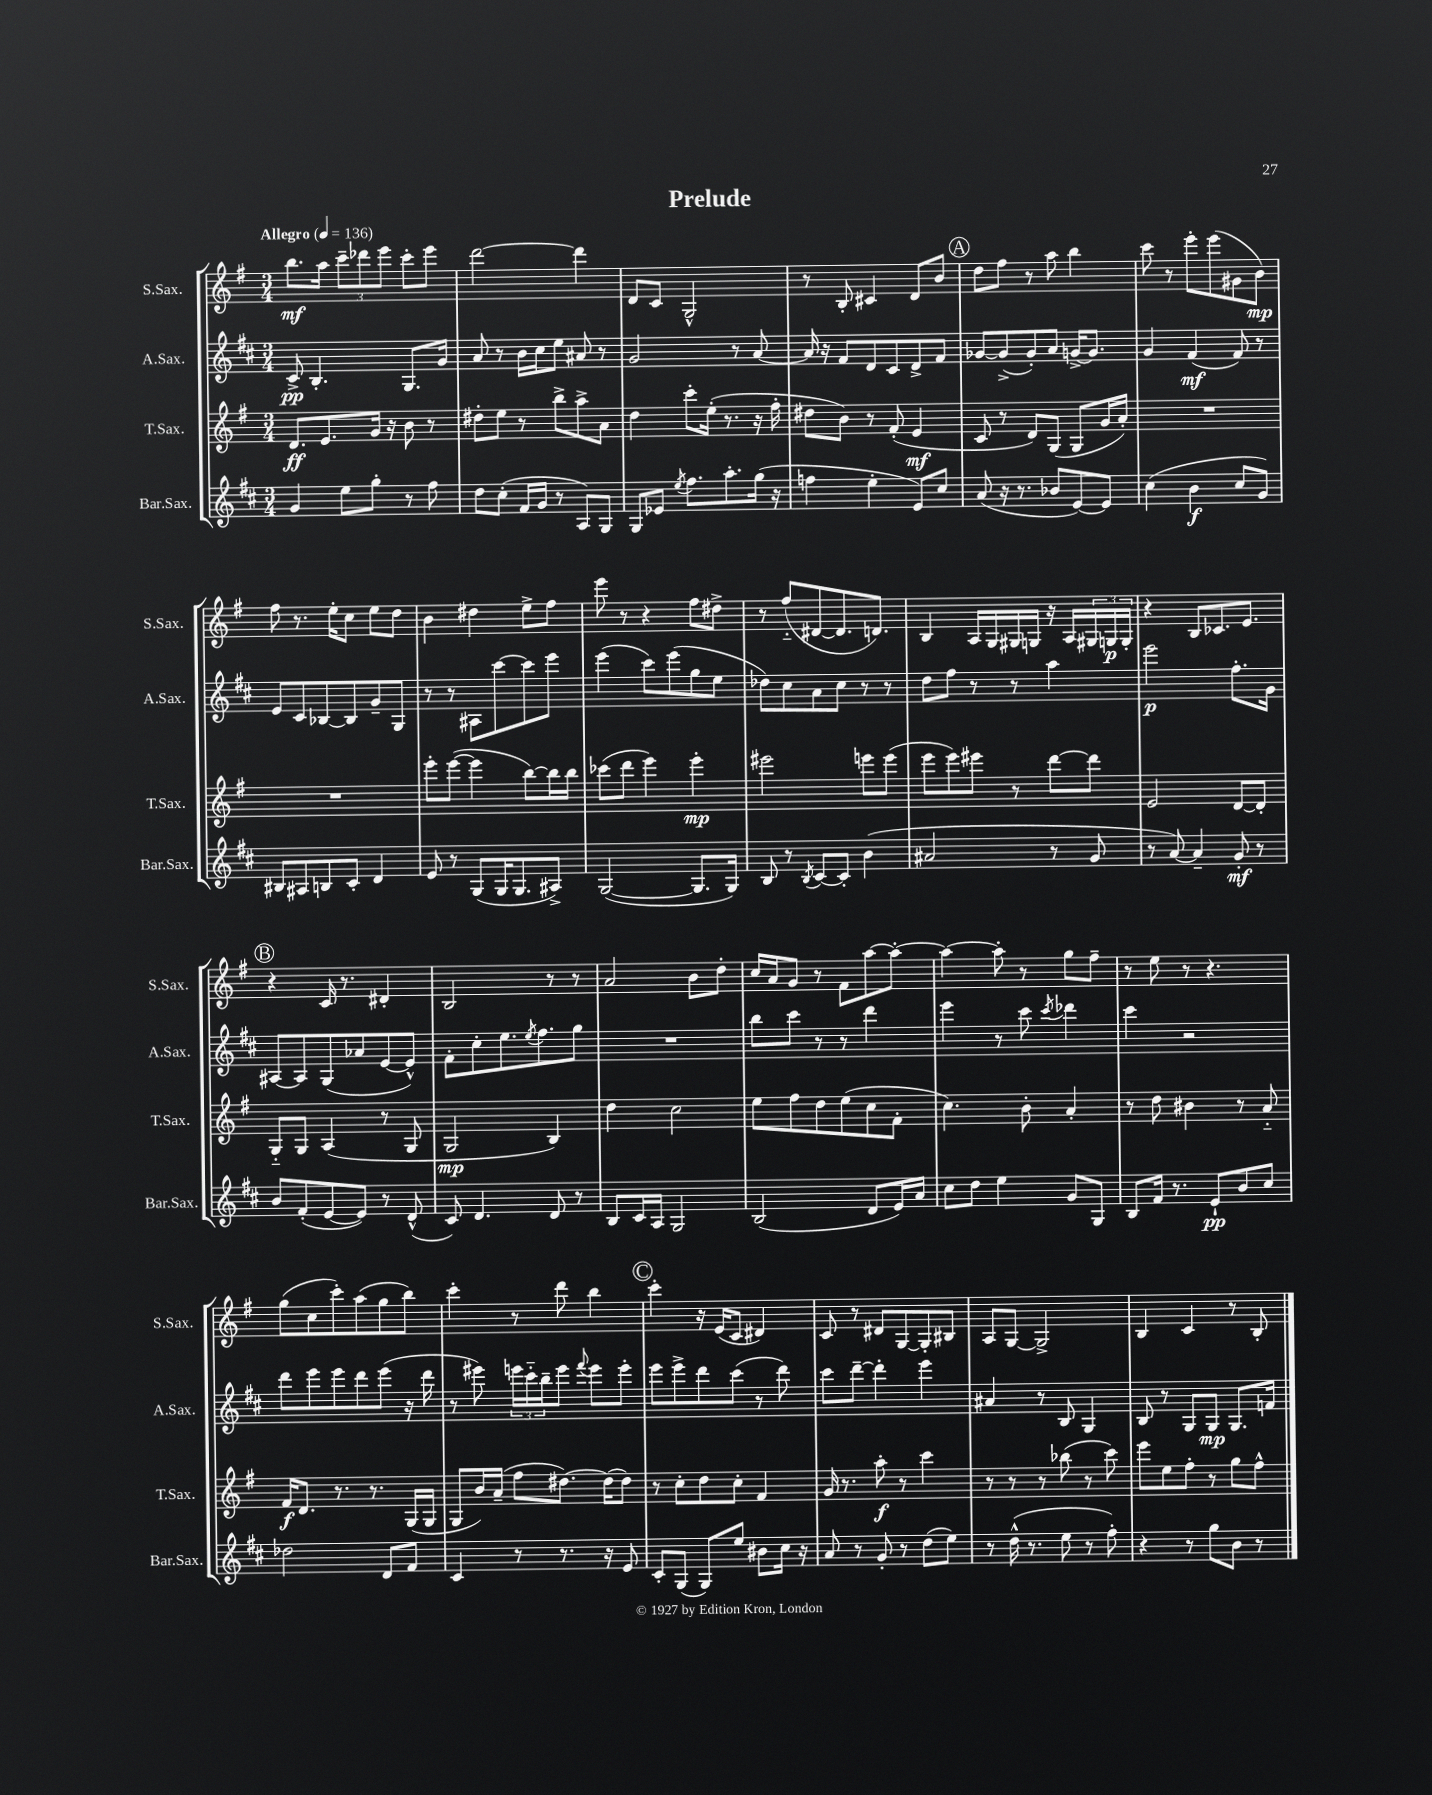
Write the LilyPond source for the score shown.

\header { title = "Prelude" }
<<
\new StaffGroup <<
\new Staff = "s0" \with { instrumentName = "S.Sax." shortInstrumentName = "S.Sax." } {
    \clef treble \key g \major \numericTimeSignature \time 3/4 \tempo "Allegro" 4 = 136
    b''8.\mf a''16 \tuplet 3/2 { c'''8-- des'''8 e'''8 } c'''8-. e'''8 |
    d'''2~ d'''4 |
    d'8 c'8 g2-^ |
    r8 b8-. cis'4 d'8 b'8 |
    \mark \markup { \circle "A" } d''8 fis''8 r8 a''8 b''4 |
    c'''8 r8 e'''8-. e'''8( gis'8 b'8\mp) |
    fis''8 r8. e''16-. c''8 e''8 d''8 |
    b'4 dis''4 e''8-> fis''8 |
    e'''8 r8 r4 fis''8 dis''8-> |
    r8 fis''8-_( dis'8~ dis'8. d'8.) |
    b4 a16 g16 gis16 g16 r16 a16 \tuplet 3/2 { gis16 g16\p g16-. } |
    r4 b8 ces'8. e'8. |
    \mark \markup { \circle "B" } r4 c'16 r8. dis'4-. |
    b2 r8 r8 |
    a'2 b'8 d''8-. |
    c''16 a'16 g'8 r8 fis'8 a''8~ a''8~-. |
    a''4~ a''8-. r8 g''8 fis''8-- |
    r8 e''8 r8 r4. |
    g''8( c''8 c'''8-.) a''8( g''8 b''8) |
    c'''4-. r8 d'''8 b''4 |
    \mark \markup { \circle "C" } c'''4-. r16 e'16( c'8 dis'4) |
    c'8 r8 dis'8 g8~ g8-. bis8 |
    a8 g8~ g2-> |
    b4 c'4 r8 b8-. \bar "|." |
}
\new Staff = "s1" \with { instrumentName = "A.Sax." shortInstrumentName = "A.Sax." } {
    \clef treble \key d \major \numericTimeSignature \time 3/4
    cis'8->\pp b4.-. g8. g'16 |
    a'8 r8 b'16 cis''16 e''8 ais'8 r8 |
    g'2 r8 a'8~ |
    a'16 r16 fis'8 d'8 cis'8 d'8-> fis'8 |
    \mark \markup { \circle "A" } ges'8~ ges'8->( ges'8-.) a'8 g'16~-> g'8. |
    g'4 fis'4\mf( fis'8) r8 |
    e'8 cis'8 bes8~ bes8 g'8-- g8 |
    r8 r8 ais8 cis'''8~ cis'''8 e'''8 |
    e'''4( cis'''8) e'''8( g''8 e''8 |
    des''8) cis''8 a'8 cis''8 r8 r8 |
    d''8 fis''8 r8 r8 a''4 |
    e'''2\p fis''8.-. g'16 |
    \mark \markup { \circle "B" } ais8~ ais8 g8( aes'8 e'8~ e'8-^) |
    fis'8-. cis''8-. e''8. \acciaccatura { e''8 } fis''8. g''8 |
    R2. |
    b''8 cis'''8 r8 r8 d'''4 |
    e'''4 r8 cis'''8 \acciaccatura { cis'''8 } des'''4 |
    cis'''4 r2 |
    d'''8 e'''8 e'''8 d'''8 e'''8( r16 d'''16 |
    r8 eis'''8) \tuplet 3/2 { e'''16 cis'''16-_ b''16-- } e'''8 \appoggiatura { fis'''8 } e'''8 e'''8-. |
    \mark \markup { \circle "C" } e'''8 e'''8-> d'''8 cis'''8( r8 d'''8) |
    cis'''8 d'''8~-- d'''4-. e'''4 |
    ais'4 r8 b8 g4 |
    b8 r8 g8 g8\mp g8. f'16 \bar "|." |
}
\new Staff = "s2" \with { instrumentName = "T.Sax." shortInstrumentName = "T.Sax." } {
    \clef treble \key g \major \numericTimeSignature \time 3/4
    d'8.\ff e'8. g'16 r16 b'8 r8 |
    dis''8-. e''8 r8 b''8-> a''8-> a'8 |
    d''4 c'''8-. e''16-.( r8. r16 fis''16-. |
    dis''8 b'8) r8 fis'8-.( e'4\mf |
    \mark \markup { \circle "A" } c'8 r8 d'8) g8( g8 g'16 a'16-.) |
    R2. |
    R2. |
    e'''8-. e'''8~( e'''4 b''8~) b''16 b''16 |
    ces'''8( d'''8 e'''4) e'''4-.\mp |
    eis'''2 e'''8 e'''8( |
    e'''8 e'''8) eis'''8 r8 d'''8~ d'''8 |
    e'2 d'8~ d'8-. |
    \mark \markup { \circle "B" } g8-_ g8 a4( r8 g8 |
    g2\mp b4) |
    d''4 c''2 |
    e''8 fis''8 d''8 e''8( c''8 fis'8-. |
    c''4.) b'8-. a'4-. |
    r8 d''8 bis'4 r8 a'8-_ |
    fis'16\f d'8. r8. r8. g16( g16 |
    g8 b'16) a'16--( fis''8 dis''8.~) dis''16( dis''8) |
    \mark \markup { \circle "C" } r8 c''8-. d''8 c''8-. fis'4 |
    g'16 r8. a''8-.\f r8 c'''4 |
    r8 r8 r8 bes''8( r8 c'''8) |
    e'''8 e''8 fis''8-. r8 g''8 fis''8-^ \bar "|." |
}
\new Staff = "s3" \with { instrumentName = "Bar.Sax." shortInstrumentName = "Bar.Sax." } {
    \clef treble \key d \major \numericTimeSignature \time 3/4
    g'4 e''8 g''8-. r8 fis''8 |
    d''8 cis''8-.( fis'16 g'16 r8 a8) g8 |
    g8 ees'8 \acciaccatura { e''8 } fis''8. a''8.-. g''16( r16 |
    f''4 e''4-. e'8) cis''8 |
    \mark \markup { \circle "A" } a'8( r16 r8. bes'8 e'8~) e'8 |
    cis''4( b'4\f cis''8 g'8) |
    bis8 ais8 b8 cis'8-. d'4 |
    e'8 r8 g8( g16 g8. ais8->) |
    g2~( g8. g16) |
    b8 r8 \acciaccatura { b8 } cis'8~ cis'8-. b'4( |
    ais'2 r8 g'8 |
    r8 a'8~) a'4-- g'8-.\mf r8 |
    \mark \markup { \circle "B" } b'8 fis'8-.( e'8~ e'8) r8 d'8-^( |
    cis'8) d'4. d'8 r8 |
    b8 cis'16 a16 g2 |
    b2( d'8 e'16) a'16 |
    cis''8 d''8 e''4 g'8 g8 |
    b8 fis'16 r8. e'8-!\pp b'8 cis''8 |
    des''2 d'8 fis'8 |
    cis'4 r8 r8. r16 e'8 |
    \mark \markup { \circle "C" } cis'8-. g8( g8) e''8 bis'8 cis''16 r16 |
    a'8 r8 g'8-. r8 d''8( e''8) |
    r8 d''16-^( r8. e''8 r8 fis''8-.) |
    r4 r8 g''8 b'8 r8 \bar "|." |
}
>>
>>
\layout { \context { \Score \remove "Bar_number_engraver" } }
